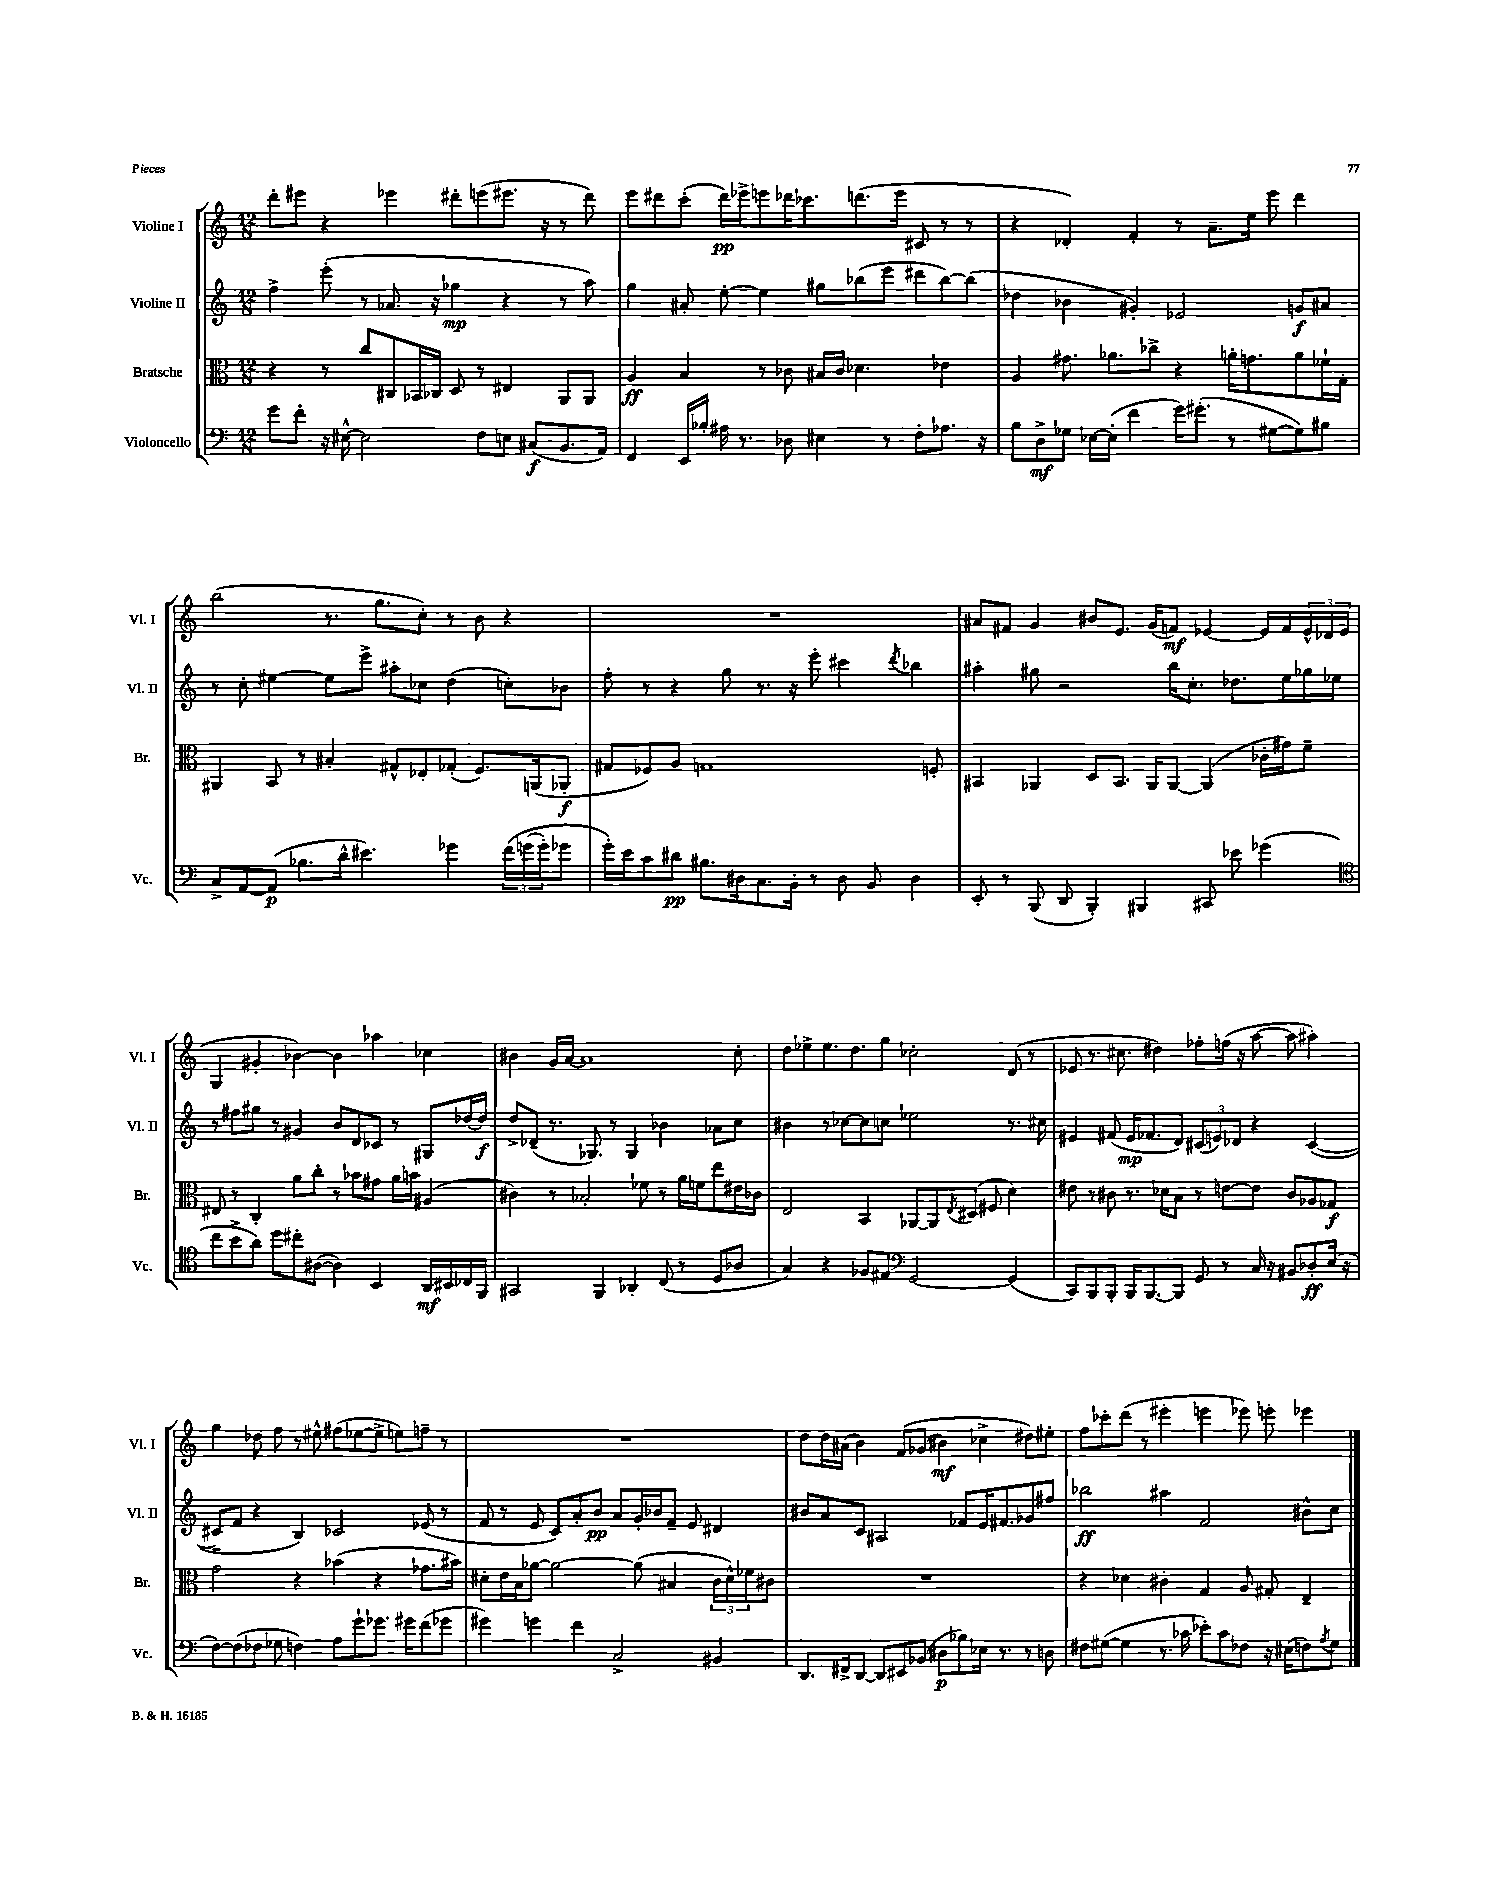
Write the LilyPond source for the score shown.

<<
\new StaffGroup <<
\new Staff = "s0" \with { instrumentName = "Violine I" shortInstrumentName = "Vl. I" } {
    \clef treble \key c \major \numericTimeSignature \time 12/8
    d'''8-. eis'''8 r4 ees'''4 dis'''8-. e'''8( eis'''8. r16 r8 dis'''8) |
    e'''8 dis'''8 c'''8-.( dis'''16\pp) ees'''16-> e'''8 des'''16 ces'''8. d'''8.( e'''16 cis'8 r8 r8 |
    r4 des'4-.) f'4-. r8 a'8.-- e''16 e'''8 d'''4 |
    b''2( r8. g''8. c''8-.) r8 b'8 r4 |
    R1. |
    ais'8 fis'8 g'4 bis'8 e'8. g'16( f'8\mf) ees'4~ ees'16 f'16 \tuplet 3/2 { ees'16-^ des'16 ees'16( } |
    g4 gis'4-. bes'4~) bes'4 aes''4 ces''4 |
    bis'4 g'16 a'16~ a'1 c''8-. |
    d''8 ees''8-> ees''8. d''8. g''8 ces''2-. d'8( r8 |
    ees'8 r8. cis''8. dis''4) fes''8-. f''16( r16 a''8~ a''8 ais''4-.) |
    g''4 des''8 f''8 r8 eis''8-^ fis''8( ees''8~ ees''8-> e''8) f''8-- r8 |
    R1. |
    d''8 d''16 ais'16( b'4) f'8\( ges'8( bis'4\mf) ces''4-> dis''8\) eis''8-. |
    f''8 ces'''8-. d'''8( r8 eis'''4-. e'''4 ees'''8) e'''8-. ees'''4 \bar "|." |
}
\new Staff = "s1" \with { instrumentName = "Violine II" shortInstrumentName = "Vl. II" } {
    \clef treble \key c \major \numericTimeSignature \time 12/8
    f''4-> e'''8-.( r8 aes'8. r16 ges''4\mp r4 r8 a''8) |
    g''4 ais'8-. e''8~-. e''4 gis''8 bes''8( e'''8 dis'''8 bes''8~) bes''8( |
    des''4 bes'4 gis'4-.) ees'2 g'8\f ais'8 |
    r8 c''8-. eis''4~ eis''8 e'''8-> ais''8-. ces''8 d''4( c''8-.) bes'8 |
    f''8-. r8 r4 g''8 r8. r16 e'''8-. cis'''4 \acciaccatura { d'''8 } bes''4 |
    ais''4-. gis''8 r2 b''16 c''8.-. des''8. e''16 ges''16 ees''16 |
    r8 fis''8 gis''8 r8 gis'4 b'8 d'8 ces'8 r8 gis8 des''16~ des''16\f |
    d''8-> des'8--( r8. ges8.) r8 ges4 bes'4 aes'8 c''8 |
    bis'4 r8 ces''8~ ces''8 c''8 ees''2 r8. cis''16 |
    eis'4 fis'8( eis'16\mp fes'8. d'8) \tuplet 3/2 { cis'8( e'8) des'8 } r4 cis'4~( |
    cis'8-- f'8 r4 b4) ces'2 ees'8( r8 |
    f'8 r8 e'8 c'8) a'8-. b'8\pp a'8 g'16-. bes'16 f'8-- e'8 dis'4 |
    bis'8 a'8 c'8 ais2 fes'8 e'16 fis'8. ges'8 fis''8 |
    bes''2\ff ais''4 f'2 bis'8-^ c''8 \bar "|." |
}
\new Staff = "s2" \with { instrumentName = "Bratsche" shortInstrumentName = "Br." } {
    \clef alto \key c \major \numericTimeSignature \time 12/8
    r4 r8 c''8 cis8 bes,16 ces16 d8 r8 eis4 a,8 a,8 |
    a4\ff b4 r8 ces'8 bis16 ces'16 des'4. ees'4 |
    a4 gis'8. aes'8. ces''8-> r4 a'16-. g'8. a'8 fes'16-! g16-. |
    ais,4 b,8 r8 bis4-. gis8-^ ees8-. ges8-.( f8.) a,16( aes,8-.\f |
    gis8 fes8) a8 g1 f8-. |
    bis,4 aes,4 d8 bis,8. aes,16 aes,8~ aes,4( ces'16-. gis'16) f'8-- |
    eis8 r8 c4-. a'8 c''8-. r8 bes'8 gis'8 a'16 b'16 ais4( |
    cis'4) r8 bes2-. fes'8 r8 a'16 f'16 e''8 eis'16 ces'16 |
    e2 b,4 aes,8~ aes,8 \acciaccatura { e8 } dis8( fis8 d'4) |
    eis'8 r8 cis'8 r8. des'16 b8 r8 e'8~ e'8 cis'8 aes8 ges8\f |
    g'2 r4 bes'4( r4 ges'8. bis'16) |
    dis'8-. e'16 b16 aes'8~ aes'2~ aes'8( bis4 \tuplet 3/2 { c'16 dis'16-^) fes'16 } cis'8 |
    R1. |
    r4 des'4 cis'4-. g4 a8 gis8-. e4-- \bar "|." |
}
\new Staff = "s3" \with { instrumentName = "Violoncello" shortInstrumentName = "Vc." } {
    \clef bass \key c \major \numericTimeSignature \time 12/8
    g'8 f'8-. r16 eis16~-^ eis2 f8 e8 cis8\f( b,8. a,16) |
    f,4 e,16 bes16-. ais16 r8. des8 eis4 r8 f8-. aes8. r16 |
    b8 d8->\mf ges8 ees16~ ees16-.( f'4 g'16) gis'8.-.( r8 gis8~ gis8) bis8 |
    c8-> a,8~ a,8\p( bes8. d'16-^ eis'4.) ges'4 \tuplet 3/2 { f'16\( g'16( g'16-.) } ges'8 |
    g'16-.\) e'16 c'8 dis'8\pp bis8. dis16 c8. b,16-. r8 dis8 b,8 dis4 |
    e,8-. r8 b,,8( d,8 b,,4-.) bis,,4 cis,8 ees'8 ges'4( |
    \clef tenor c''8 b'8-> a'8) d''8 cis''8-. ais8~( ais4) b,4 a,16\mf bis,16 ces16 f,16 |
    gis,2 f,4 aes,4-. c8( r8 d8 aes8 |
    g4) r4 fes8 eis8 \clef bass g,2~ g,4( |
    c,8) b,,8 b,,8-. b,,16 b,,8.~ b,,8 g,8 r8 c16 r16 bis,8 des8-.\ff e16( r16 |
    f8~) f8( fes8 ges8 f4) a8 g'8-! ges'8. gis'16 f'8( ges'8 |
    gis'4) g'4 f'4 c2-> bis,4 |
    d,8. fis,16-> d,8~ d,8 eis,8 bes,8( dis8\p bes8) ees16 r8. r8 d8 |
    fis8 gis8~( gis4 r8. ces'16 ees'8-.) ces'8 fes8 r16 eis16( f8) \acciaccatura { a8 } gis8 \bar "|." |
}
>>
>>
\layout { \context { \Score \remove "Bar_number_engraver" } }
